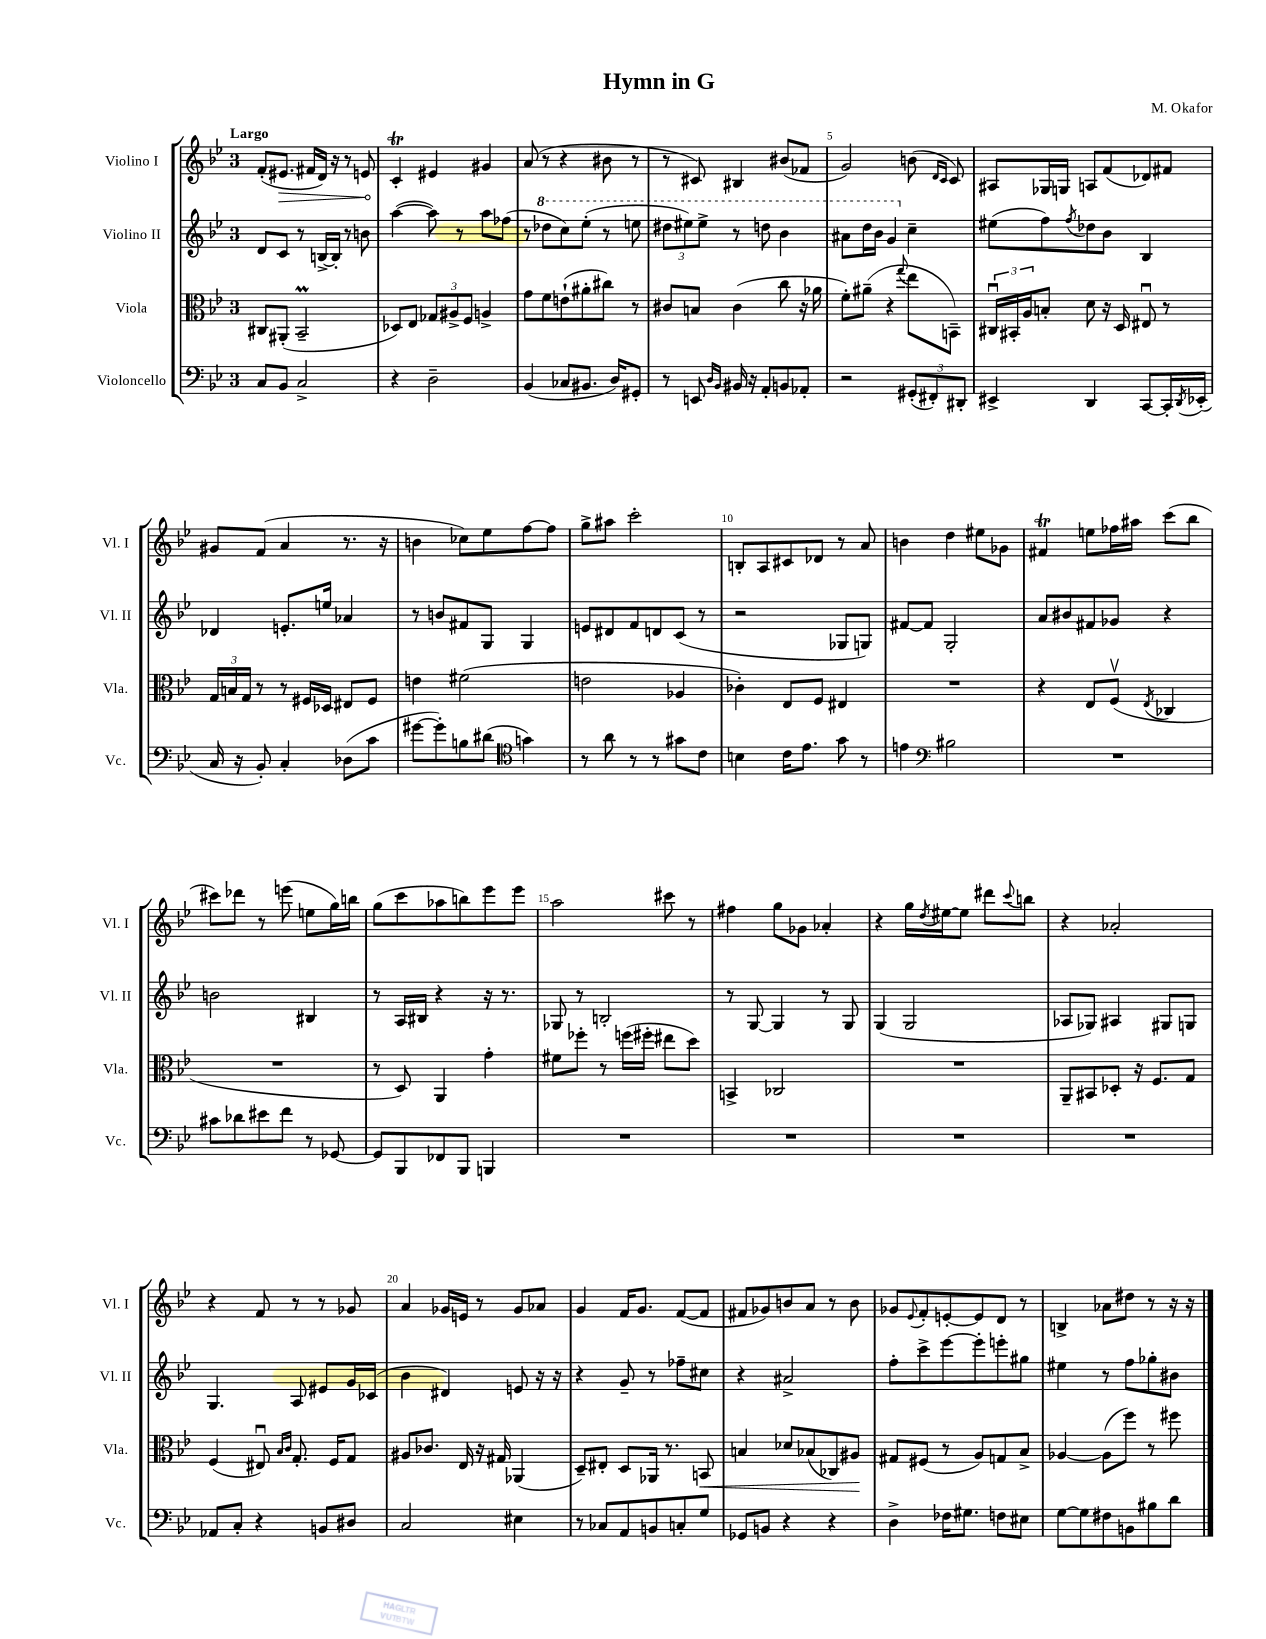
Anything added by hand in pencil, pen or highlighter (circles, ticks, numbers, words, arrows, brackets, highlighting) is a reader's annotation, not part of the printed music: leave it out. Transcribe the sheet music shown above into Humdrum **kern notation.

**kern	**kern	**kern	**kern
*staff4	*staff3	*staff2	*staff1
*clefF4	*clefC3	*clefG2	*clefG2
*k[b-e-]	*k[b-e-]	*k[b-e-]	*k[b-e-]
*M3/4	*M3/4	*M3/4	*M3/4
8C	8C#	8d	(8f'
8BB-	(8AA#'	8c	8.e#
2C^	2BB-~	8r	.
.	.	.	16f#
.	.	[16B^	16d)
.	.	16B']	16r
.	.	8r	8r
.	.	8b	8e
=	=	=	=
4r	8D-)	([4aa	4c'
.	8E-	.	.
2D~	12G-	8aa])	4e#
.	12A#^	.	.
.	.	8r	.
.	12F	.	.
.	4A^	8aa	4g#
.	.	(8ff-	.
=	=	=	=
(4BB-	8g	8r	(8a
.	8f	8ddd-	8r
8C-	(8e`	8ccc)	4r
8.BB#	8a#'	(8eee-'	.
.	8cc#)	8r	8b#
16D)	.	.	.
8GG#'	8r	8eee	8r
=	=	=	=
8r	8c#	12ddd#	8r
.	.	12eee#)	.
8EE	8B	.	8c#)
.	.	12eee#^	.
16qqD	.	.	.
16qqBB-	.	.	.
16BB#	(4c#	8r	4B#
16r	.	.	.
8AA'	.	8ddd	.
8BB	8cc	4bb-	(8b#
8AA-'	16r	.	8f-
.	16a-	.	.
=	=	=	=
2r	8f')	8aa#	2g)
.	(8a#~	16ddd	.
.	.	16bb-	.
.	4r	4gg	.
.	8qqgg	.	.
(12GG#'	8ee-	4cc~	(8b
12FF#')	.	.	.
.	.	.	16qqd
.	.	.	16qqc
.	8BB~)	.	8c)
12DD#'	.	.	.
=	=	=	=
4EE#^	24C#u	(8ee#	8A#
.	24BB#'	.	.
.	24A	.	.
.	8B'	8ff)	16G-
.	.	.	16G
.	.	8qff	.
4DD	8d	8dd-	8A
.	16r	8b-	(8f
.	16D	.	.
[8CC	8E#u	4B-	8d-)
16CC']	8r	.	8f#
8qDD	.	.	.
(16EE-'	.	.	.
=	=	=	=
16C	24G	4d-	8g#
.	24B	.	.
16r	.	.	.
.	24G	.	.
8BB-')	8r	.	(8f
4C'	8r	8.e'	4a
.	16F#	.	.
.	16D-	16ee	.
(8D-	8E#	4a-	8.r
8c	8F#	.	.
.	.	.	16r
=	=	=	=
[8g#	4e	8r	4b
8g#'])	.	8b	.
8B	(2f#	8f#	8cc-)
(8d#	.	8G	8ee-
*clefC4	*	*	*
4g)	.	4G	[8ff
.	.	.	8ff]
=	=	=	=
8r	2e	8e	8gg^
8a	.	8d#	8aa#
8r	.	8f	2ccc'
8r	.	8d	.
8g#	4A-	(8c	.
8c	.	8r	.
=	=	=	=
4B	4c-')	2r	8B'
.	.	.	8A
16c	8E-	.	8c#
8.e-	.	.	.
.	8F	.	8d-
8g	4E#	8G-	8r
8r	.	8G)	8a
=	=	=	=
4e	2.r	[8f#	4b
.	.	8f#]	.
*clefF4	*	*	*
2B#	.	2G'	4dd
.	.	.	8ee#
.	.	.	8g-
=	=	=	=
2.r	4r	8a	4f#
.	.	8b#	.
.	8E-	8f#	8ee
.	(8Fv	8g-	16ff-
.	.	.	16aa#
.	8qE-	.	.
.	4C-	4r	(8ccc
.	.	.	8bb-
=	=	=	=
8c#	2.r	2b	8ccc#)
8d-	.	.	8ddd-
8e#	.	.	8r
8f	.	.	(8eee
8r	.	4B#	8ee
[8GG-	.	.	16gg)
.	.	.	16bb
=	=	=	=
8GG-]	8r	8r	(8gg
8BBB-	8D)	16A	8ccc
.	.	16B#	.
8FF-	4AA	4r	8aa-
8BBB-	.	.	8bb)
4BBB	4g'	16r	8eee-
.	.	8.r	.
.	.	.	8eee-
=	=	=	=
2.r	8f#	8G-	2aa
.	8ff-'	8r	.
.	8r	2B'	.
.	(16ff	.	.
.	16ff#'	.	.
.	8ee#	.	8ccc#
.	8dd)	.	8r
=	=	=	=
2.r	4BB^	8r	4ff#
.	.	[8G	.
.	2C-	4G]	8gg
.	.	.	8g-
.	.	8r	4a-'
.	.	8G	.
=	=	=	=
2.r	2.r	(4G	4r
.	.	2G	16gg
.	.	.	8qdd
.	.	.	[16ee#
.	.	.	8ee#]
.	.	.	8ddd#
.	.	.	8qqccc
.	.	.	8bb
=	=	=	=
2.r	8AA~	8A-	4r
.	8BB#	8G-)	.
.	8D-'	4A#	2a-'
.	16r	.	.
.	8.F	.	.
.	.	8G#	.
.	8G	8G	.
=	=	=	=
8AA-	(4F	4.G	4r
8C'	.	.	.
4r	8E#u)	.	8f
.	16qqB-	.	.
.	16qqc	.	.
.	8.G'	8A	8r
8BB	.	8e#	8r
.	16F	.	.
8D#	8G	16g	8g-
.	.	(16c-	.
=	=	=	=
2C	8A#	4b-	4a
.	8.c-	.	.
.	.	4d#)	16g-
.	16E-	.	16e
.	16r	.	8r
.	16G#	.	.
4E#	(4AA-	8e	8g-
.	.	16r	8a-
.	.	16r	.
=	=	=	=
8r	8D~)	4r	4g
8C-	8E#'	.	.
8AA	8D	8g~	16f
.	.	.	8.g
8BB	16AA-	8r	.
.	8.r	.	.
8C'	.	8ff-~	([8f
8G	8BB	8cc#	8f]
=	=	=	=
8GG-	4B	4r	8f#
8BB	.	.	8g-)
4r	8d-	2a#^	8b
.	(8B-	.	8a
4r	8C-)	.	8r
.	8A#	.	8b
=	=	=	=
4D^	8G#	8ff'	8g-
.	.	.	8qqe-
.	(8F#	8ccc^	8f'
16F-	8r	[8eee-	[8e'
8.G#	.	.	.
.	8A)	8eee-']	8e]
8F	8G	8eee'	8d
8E#	8B-^	8gg#	8r
=	=	=	=
[8G	[4A-	4ee#	4B^
8G]	.	.	.
8F#	(8A-]	8r	8a-
8BB	8ff)	8ff	8dd#
8B#	8r	8gg-'	8r
8d	8ff#	8b#	16r
.	.	.	16r
==	==	==	==
*-	*-	*-	*-
